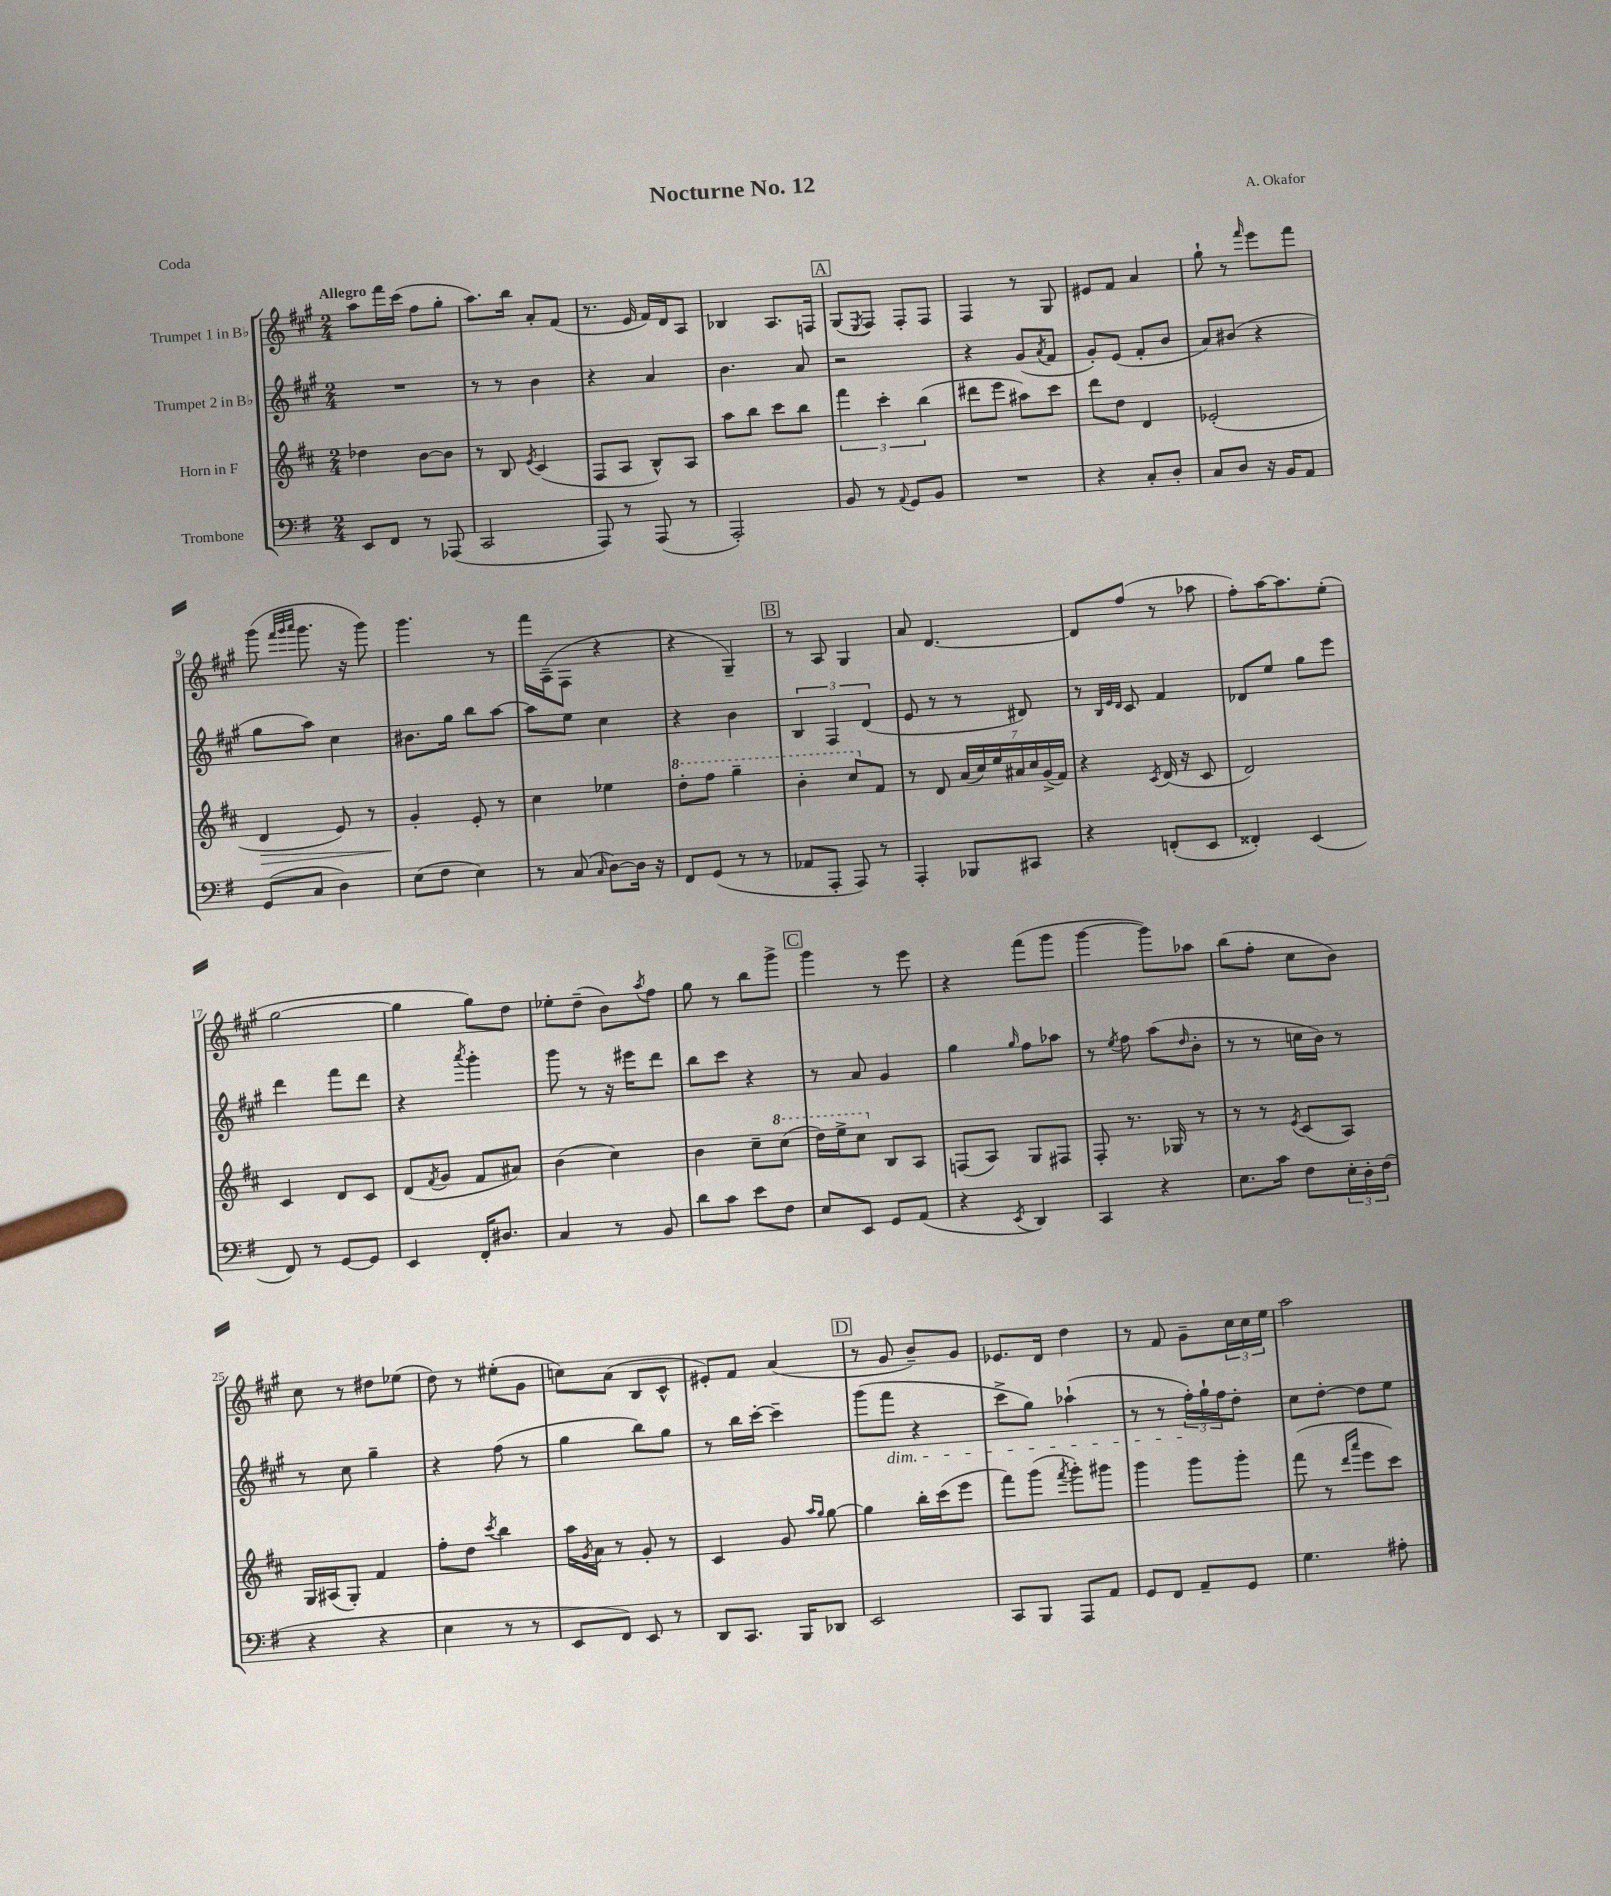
\header { title = "Nocturne No. 12" composer = "A. Okafor" piece = "Coda" }
<<
\new StaffGroup <<
\new Staff = "s0" \with { instrumentName = "Trumpet 1 in Bb" } {
    \clef treble \key a \major \numericTimeSignature \time 2/4 \tempo "Allegro"
    a''8 fis'''16 cis'''16( fis''8 gis''8-. |
    a''8.) b''16 a'8-. fis'8( |
    r8. e'16 fis'16) d'16 a8 |
    bes4 a8. f16 |
    \mark \markup { \box "A" } gis8( \acciaccatura { e8 } fis8) fis8-. fis8 |
    fis4 r8 gis8 |
    eis'8 fis'8 a'4 |
    gis''8-! r8 \grace { fis'''16 } e'''8 fis'''8 |
    gis'''8( \grace { fis'''32 gis'''32 a'''32 } gis'''8. r16 gis'''8) |
    gis'''4. r8 |
    fis'''16 a16--( fis8 r4 |
    r4 gis4--) |
    \mark \markup { \box "B" } r8 a8 gis4 |
    a'8 d'4.~ |
    d'8 fis''8( r8 aes''8 |
    fis''8-.) a''16~ a''8. e''8-.( |
    gis''2~ |
    gis''4 gis''8) d''8 |
    ees''8-. d''8--( b'8) \acciaccatura { a''8 } fis''8 |
    gis''8 r8 b''8 gis'''8-> |
    \mark \markup { \box "C" } gis'''4 r8 e'''8 |
    r4 fis'''8( gis'''8 |
    gis'''4~ gis'''8) aes''8 |
    b''8( fis''8-. cis''8 b'8) |
    cis''8 r8 dis''8 ees''8( |
    d''8) r8 eis''8-.( gis'8 |
    c''8) a'8( b8 cis'8-^ |
    eis'8-.) fis'8 a'4( |
    \mark \markup { \box "D" } r8 gis'8 b'8--) gis'8 |
    ees'8. d'16 d''4 |
    r8 fis'8 gis'8-- \tuplet 3/2 { cis''16 cis''16 e''16 } |
    a''2 \bar "|." |
}
\new Staff = "s1" \with { instrumentName = "Trumpet 2 in Bb" } {
    \clef treble \key a \major \numericTimeSignature \time 2/4
    R2 |
    r8 r8 b'4 |
    r4 a'4 |
    b'4. a'8 |
    \mark \markup { \box "A" } r2 |
    r4 gis'8( \acciaccatura { a'8 } fis'8 |
    gis'8-.) e'8( fis'8-. b'8 |
    a'8) bis'8( r4 |
    gis''8 a''8) cis''4 |
    bis'8. gis''16 b''8 a''8~ |
    a''8 e''8 cis''4 |
    r4 b'4 |
    \mark \markup { \box "B" } \tuplet 3/2 { b4 fis4 d'4( } |
    e'8 r8 r8 dis'8) |
    r8 \grace { b32 e'32 d'32 } cis'8 fis'4 |
    des'8 e''8 gis''8 e'''8 |
    d'''4 fis'''8 d'''8 |
    r4 \acciaccatura { a'''8 } gis'''4-. |
    gis'''8 r8 r16 eis'''16 d'''8 |
    b''8 cis'''8 r4 |
    \mark \markup { \box "C" } r8 a'8 gis'4 |
    gis''4 \grace { gis''16 } fis''8 aes''8 |
    r8 \acciaccatura { e''8 } fis''8 a''8( \grace { d''16 } b'8-. |
    r8 r8 c''16 b'16) r8 |
    r8 cis''8 gis''4-- |
    r4 fis''8( r8 |
    gis''4 b''8) gis''8 |
    r8 b''16 cis'''16~-. cis'''4-- |
    \mark \markup { \box "D" } gis'''8( fis'''8\dim r4 |
    cis'''8-> gis''8) aes''4-!( |
    r8 r8 \tuplet 3/2 { fis''16-.\!) gis''16-! fis''16 } d''8-. |
    cis''8 d''8~-. d''8 e''8 \bar "|." |
}
\new Staff = "s2" \with { instrumentName = "Horn in F" } {
    \clef treble \key d \major \numericTimeSignature \time 2/4
    des''4 b'8~ b'8 |
    r8 b8 \acciaccatura { e'8 } cis'4( |
    fis8 a8 b8-^) a8 |
    a''8 b''8 cis'''8 b''8 |
    \mark \markup { \box "A" } \tuplet 3/2 { fis'''4 cis'''4-. b''4( } |
    dis'''8 e'''8 ais''8) cis'''8 |
    d'''8 d''8 d'4 |
    ees'2-.( |
    d'4\> e'8) r8 |
    g'4-.\! e'8-. r8 |
    cis''4 ees''4 |
    \ottava #1 d'''8-. fis'''8 g'''4-- |
    \mark \markup { \box "B" } b''4-. cis'''8 \ottava #0 fis'8 |
    r8 d'8 \tuplet 7/4 { a'16( cis''16) e''16 ais'16 cis''16 g'16->( fis'16) } |
    r4 \acciaccatura { cis'8 } d'16( r16 cis'8 |
    d'2) |
    cis'4 d'8 cis'8 |
    d'8( \acciaccatura { fis'8 } g'8 fis'8 ais'8) |
    b'4( cis''4) |
    b'4 cis''8-- \ottava #1 cis'''8( |
    \mark \markup { \box "C" } d'''16) e'''16-> cis'''8 \ottava #0 b8 a8 |
    f8( a8) g8 fis8 |
    fis8-. r8. ges16 r8 |
    r8 r8 \acciaccatura { e'8 } cis'8( a8) |
    g16 ais16( g8-.) fis'4 |
    fis''8-. d''8 \acciaccatura { cis'''8 } b''4 |
    a''16 \acciaccatura { g'8 } a'16 r8 g'8-. r8 |
    cis'4 g'8 \grace { a''16 g''16 } g''8~ |
    \mark \markup { \box "D" } g''4 b''16-. cis'''16( e'''8 |
    fis'''8) g'''8( \acciaccatura { fis'''8 } g'''8-.) gis'''8 |
    g'''4 g'''8 g'''8-. |
    fis'''8( r8 \grace { d'''16 a'''16 } e'''8 cis'''8) \bar "|." |
}
\new Staff = "s3" \with { instrumentName = "Trombone" } {
    \clef bass \key g \major \numericTimeSignature \time 2/4
    e,8 fis,8 r8 aes,,8( |
    c,2 |
    a,,8) r8 a,,8( r8 |
    a,,2-.) |
    \mark \markup { \box "A" } b,8 r8 \appoggiatura { a,8 } g,8 b,8 |
    R2 |
    r4 c8-. d8-. |
    c8 d8 r16 b,16 a,8 |
    g,8( c8 d4) |
    e8( fis8 e4) |
    r8 c8( \grace { c16 } d8~) d16 r16 |
    fis,8 g,8( r8 r8 |
    \mark \markup { \box "B" } aes,8 a,,8-. a,,8) r8 |
    a,,4-. bes,,8 cis,8 |
    r4 f,8-.( e,8 |
    fisis,4-.) e,4( |
    fis,8) r8 g,8~ g,8 |
    e,4 fis,16-. dis8. |
    c4 r8 b,8 |
    d'8 c'8 e'8 fis8 |
    \mark \markup { \box "C" } e8 e,8 g,8 a,8( |
    r4 \acciaccatura { e,8 } d,4) |
    c,4 r4 |
    e8. c'16 fis8 \tuplet 3/2 { e16-. d16-. fis16( } |
    r4 r4 |
    e4 r8 r8 |
    e,8 fis,8) e,8 r8 |
    d,8 c,8. b,,16 des,8 |
    \mark \markup { \box "D" } e,2 |
    c,8 b,,8 a,,8 a,8 |
    g,8 fis,8 a,8-- g,8 |
    g4. ais8-. \bar "|." |
}
>>
>>
